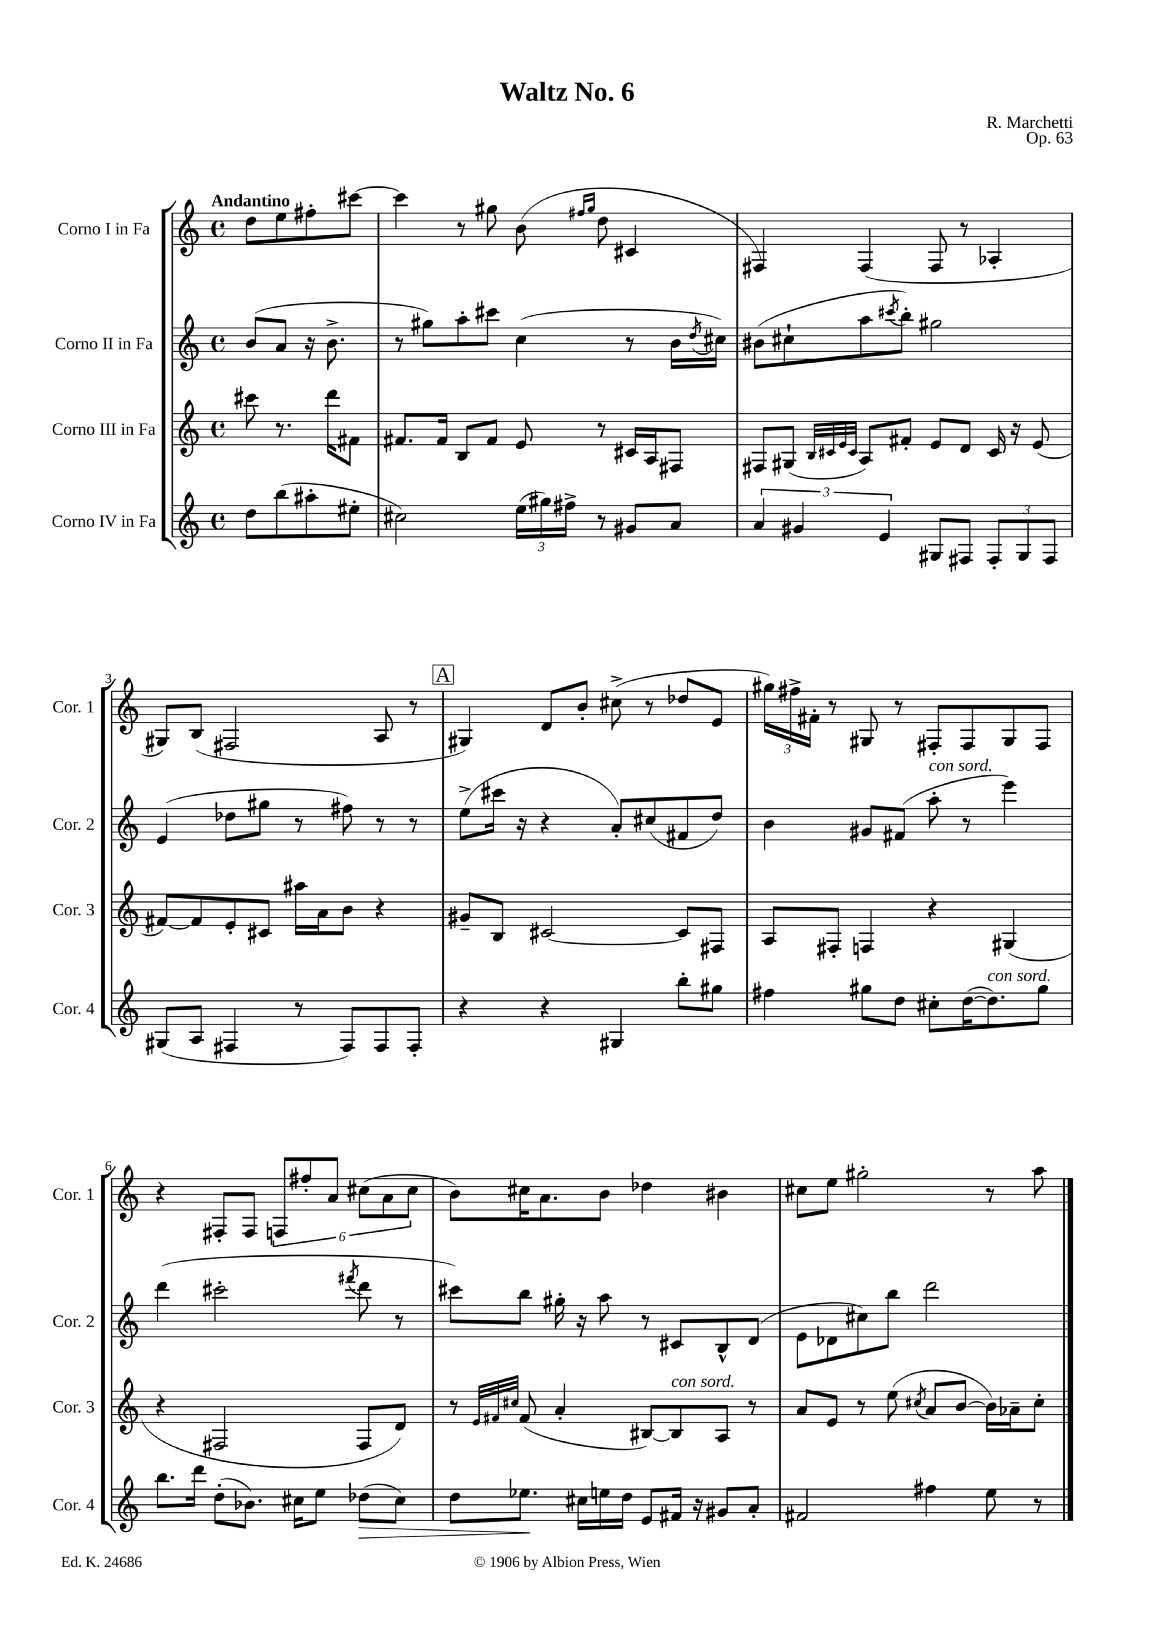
\header { title = "Waltz No. 6" composer = "R. Marchetti" opus = "Op. 63" }
<<
\new StaffGroup <<
\new Staff = "s0" \with { instrumentName = "Corno I in Fa" shortInstrumentName = "Cor. 1" } {
    \clef treble \key c \major \defaultTimeSignature \time 4/4 \partial 2 \tempo "Andantino"
    d''8 e''8 fis''8-. cis'''8~ |
    cis'''4 r8 gis''8 b'8( \grace { fis''16 gis''16 } d''8 cis'4 |
    fis4) fis4( fis8 r8 aes4-. |
    gis8) b8( fis2 a8 r8 |
    \mark \markup { \box "A" } gis4) d'8 b'8-. cis''8->( r8 des''8 e'8 |
    \tuplet 3/2 { gis''16) fis''16-> fis'16-. } r8 gis8 r8 fis8-. fis8 gis8 fis8 |
    r4 fis8-. fis8 \tuplet 6/4 { f8 fis''8-. a'8 cis''8( a'8 cis''8 } |
    b'8) cis''16 a'8. b'8 des''4 bis'4 |
    cis''8 e''8 gis''2-. r8 a''8 \bar "|." |
}
\new Staff = "s1" \with { instrumentName = "Corno II in Fa" shortInstrumentName = "Cor. 2" } {
    \clef treble \key c \major \defaultTimeSignature \time 4/4 \partial 2
    b'8( a'8 r16 b'8.-> |
    r8 gis''8) a''8-. cis'''8 c''4( r8 b'16 \acciaccatura { d''8 } cis''16) |
    bis'8( cis''8-! a''8 \acciaccatura { cis'''8 } b''8-.) gis''2 |
    e'4( des''8 gis''8 r8 fis''8) r8 r8 |
    \mark \markup { \box "A" } e''8->( cis'''16 r16 r4 a'8-.) cis''8( fis'8 d''8) |
    b'4 gis'8 fis'8( a''8-.^\markup { \italic "con sord." } r8 e'''4) |
    d'''4( cis'''2-. \acciaccatura { fis'''8 } d'''8 r8 |
    cis'''8) b''8 gis''16-. r16 a''8 r8 cis'8 b8-^ d'8( |
    e'8 des'8 cis''8) b''8 d'''2 \bar "|." |
}
\new Staff = "s2" \with { instrumentName = "Corno III in Fa" shortInstrumentName = "Cor. 3" } {
    \clef treble \key c \major \defaultTimeSignature \time 4/4 \partial 2
    cis'''8 r8. d'''16 fis'8 |
    fis'8. fis'16 b8 fis'8 e'8 r8 cis'16 a16 fis8 |
    fis8 gis8( \grace { b32 cis'32 e'32 cis'32 } a8) fis'8-. e'8 d'8 cis'16 r16 e'8( |
    fis'8~) fis'8 e'8-. cis'8 ais''16 a'16 b'8 r4 |
    \mark \markup { \box "A" } gis'8-- b8 cis'2~ cis'8 fis8 |
    a8 fis8-. f4 r4 gis4( |
    r4 fis2 fis8 d'8) |
    r8 \grace { e'32 fis'32 cis''32 } fis'8( a'4-. bis8~) bis8^\markup { \italic "con sord." } a8 r8 |
    a'8 e'8 r8 e''8( \acciaccatura { cis''8 } a'8 b'8~ b'16) aes'16-- cis''8-. \bar "|." |
}
\new Staff = "s3" \with { instrumentName = "Corno IV in Fa" shortInstrumentName = "Cor. 4" } {
    \clef treble \key c \major \defaultTimeSignature \time 4/4 \partial 2
    d''8 b''8( ais''8-. eis''8-. |
    cis''2) \tuplet 3/2 { e''16( gis''16) fis''16-> } r8 gis'8 a'8 |
    \tuplet 3/2 { a'4 gis'4 e'4 } gis8 fis8 \tuplet 3/2 { fis8-. gis8 fis8 } |
    gis8( a8 fis4 r8 fis8) fis8 fis8-. |
    \mark \markup { \box "A" } r4 r4 gis4 b''8-. gis''8 |
    fis''4 gis''8 d''8 cis''8-. d''16~( d''8.^\markup { \italic "con sord." }) gis''8 |
    b''8. d'''16 d''8-.( bes'8.) cis''16 e''8 des''8\>( cis''8) |
    d''8 ees''8.\! cis''16 e''16 d''16 e'8 fis'16 r16 gis'8 a'8-. |
    fis'2 fis''4 e''8 r8 \bar "|." |
}
>>
>>
